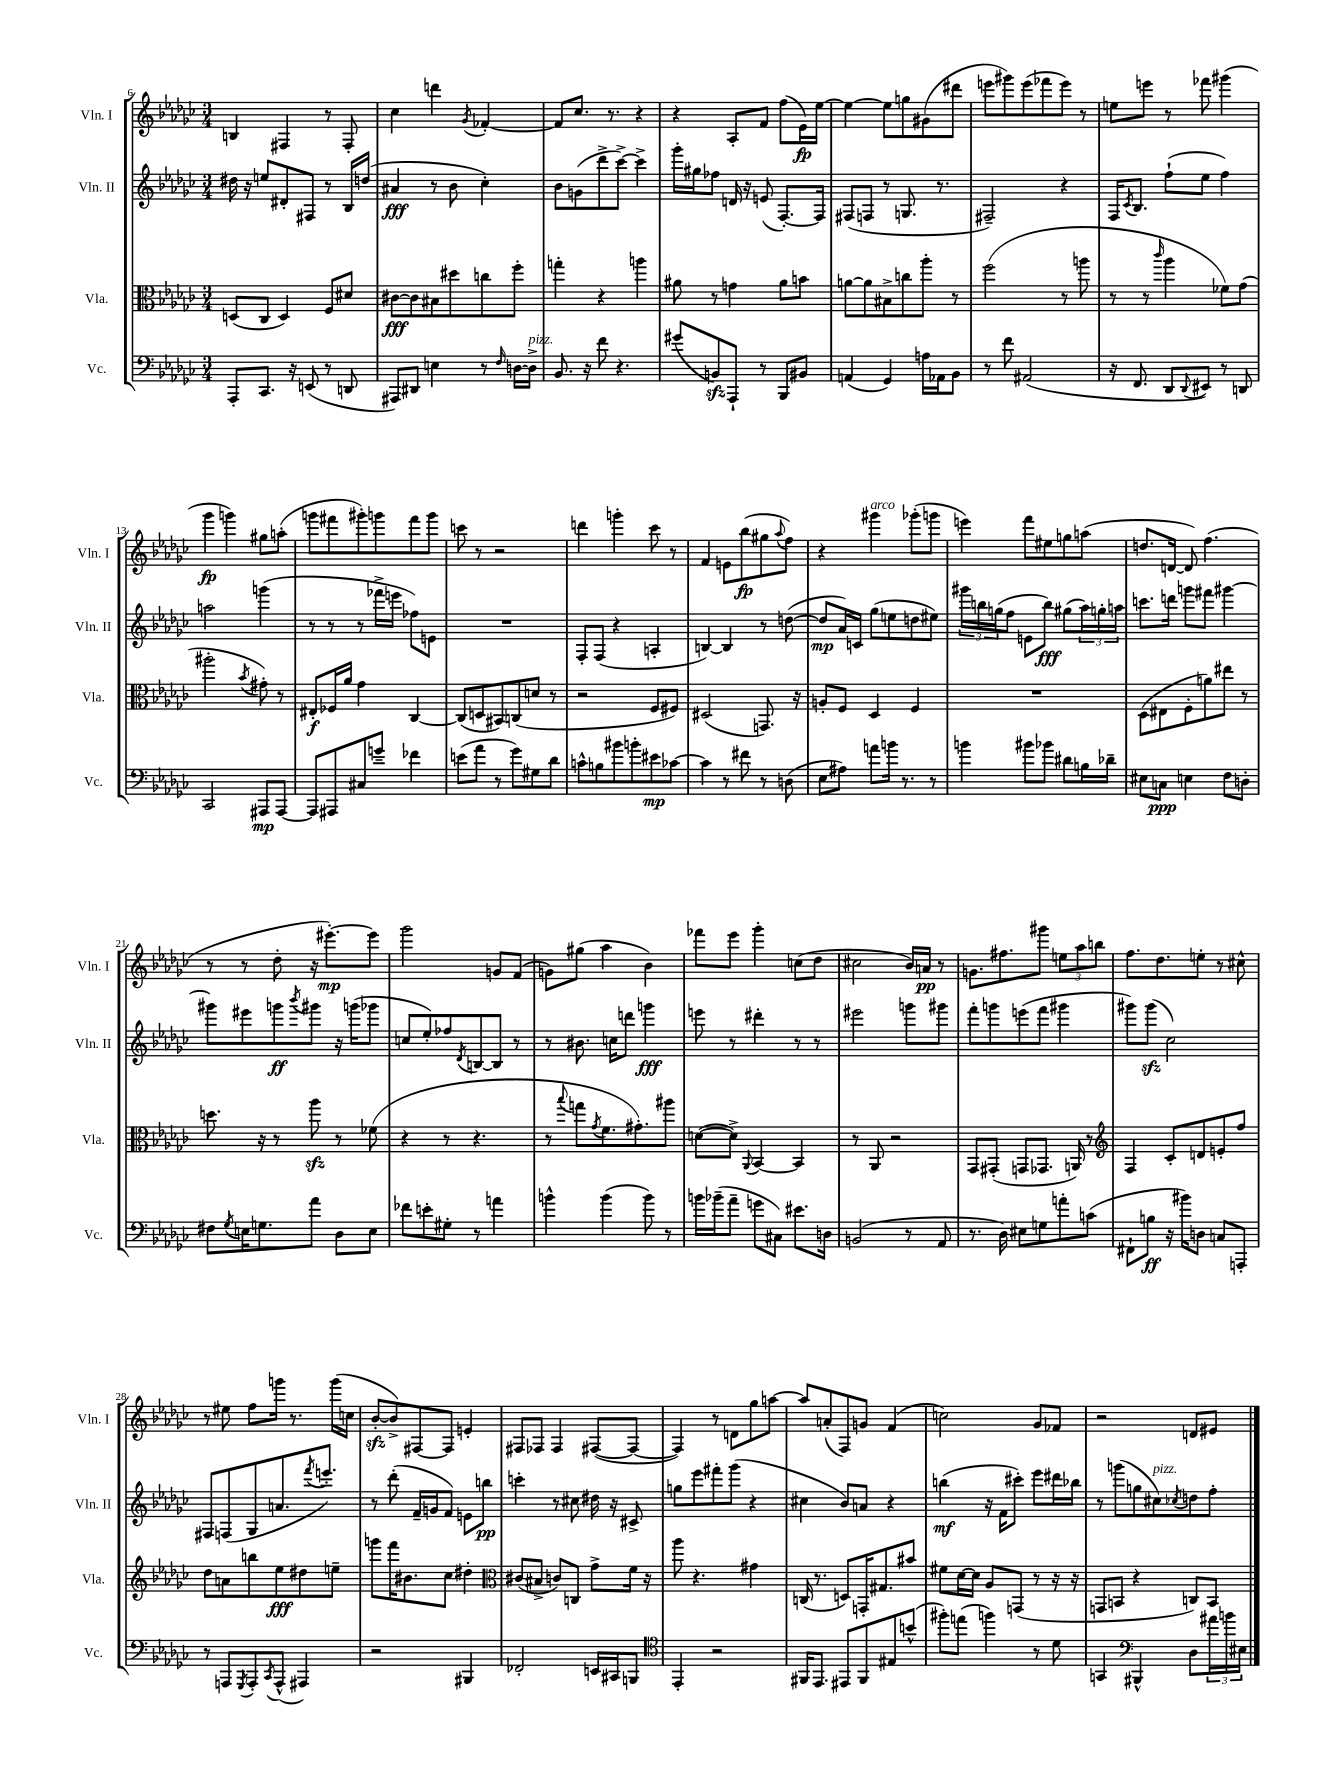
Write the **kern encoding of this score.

**kern	**dynam	**kern	**dynam	**kern	**dynam	**kern	**dynam
*part4	*part4	*part3	*part3	*part2	*part2	*part1	*part1
*staff4	*staff4	*staff3	*staff3	*staff2	*staff2	*staff1	*staff1
*I"Vc.	*	*I"Vla.	*	*I"Vln. II	*	*I"Vln. I	*
*I'Vc.	*	*I'Vla.	*	*I'Vln. II	*	*I'Vln. I	*
*clefF4	*	*clefC3	*	*clefG2	*	*clefG2	*
*k[b-e-a-d-g-c-]	*	*k[b-e-a-d-g-c-]	*	*k[b-e-a-d-g-c-]	*	*k[b-e-a-d-g-c-]	*
*M3/4	*	*M3/4	*	*M3/4	*	*M3/4	*
=6	=6	=6	=6	=6	=6	=6	=6
8AAA-'/L	.	(8Dn/L	.	16dd#X\	.	4Bn/	.
.	.	.	.	16r	.	.	.
8.CC-/J	.	8C-/J	.	8een/L	.	.	.
.	.	4D/)	.	8d#X'/	.	4F#X/	.
16r	.	.	.	.	.	.	.
(8EEn/	.	.	.	8F#X/J	.	.	.
8r	.	8F/L	.	8r	.	8r	.
8DDn/	.	8d#X/J	.	16B-/LL	.	8F#'/	.
.	.	.	.	(16ddn/JJ	.	.	.
=7	=7	=7	=7	=7	=7	=7	=7
8AAA#X/L)	.	[8c#X\L	fff	4a#X/	fff	4cc-\	.
8DD#X/J	.	8c#\]	.	.	.	.	.
4En\	.	8B#X\	.	8r	.	4dddn\	.
.	.	8dd#X\	.	8b-\	.	.	.
.	.	.	.	.	.	8qg-/	.
8r	.	8ccn\	.	4cc-'\)	.	[4f-X'/	.
16qqF/	.	.	.	.	.	.	.
[16Dn\LL	.	8ff'\J	.	.	.	.	.
!LO:TX:a:i:t=pizz.	!	!	!	!	!	!	!
16D^\JJ]	.	.	.	.	.	.	.
=8	=8	=8	=8	=8	=8	=8	=8
8.BB-/	.	4ggn'\	.	8b-\L	.	8f-/L]	.
.	.	.	.	(8gn\	.	8.cc-/J	.
16r	.	.	.	.	.	.	.
8f\	.	4r	.	8ddd-^\	.	.	.
.	.	.	.	.	.	8.r	.
4.r	.	.	.	[8ccc-^\J)	.	.	.
.	.	4aan\	.	4ccc-^\]	.	4r	.
=9	=9	=9	=9	=9	=9	=9	=9
(8g#X/L	.	8a#X\	.	16ggg-'\LL	.	4r	.
.	.	.	.	16gg#X\J	.	.	.
8BBnzz/)	.	8r	.	8ff-X\J	.	.	.
8AAA-`/J	.	4gn\	.	16dn/	.	8A-'/L	.
.	.	.	.	16r	.	.	.
8r	.	.	.	(8en/	.	8f/J	.
8BBB-/L	.	8a#\L	.	[8.F'/L)	.	(8ff\L	.
8BB#X/J	.	8bn\J	.	.	.	16e-\L)	fp
.	.	.	.	16F/Jk]	.	[16ee-\JJ	.
=10	=10	=10	=10	=10	=10	=10	=10
(4AAn/	.	[8an\L	.	(8F#X/L	.	4ee-\_	.
.	.	8a\]	.	8Fn/J	.	.	.
4GG-/)	.	8B#X^\	.	8r	.	8ee-\L]	.
.	.	8ccn\	.	8.Gn/	.	8ggn\	.
16An\LL	.	8aa-'\J	.	.	.	(8g#X\	.
16AA-X\J	.	.	.	8.r	.	.	.
8BB-\J	.	8r	.	.	.	8ddd#X\J	.
=11	=11	=11	=11	=11	=11	=11	=11
8r	.	(2ff\	.	2F#X~/)	.	8eeen\L	.
8f\	.	.	.	.	.	8ggg#X\)	.
(2AA#X/	.	.	.	.	.	(8eee\	.
.	.	.	.	.	.	8fff-X\	.
.	.	8r	.	4r	.	8eee\J)	.
.	.	8aan\	.	.	.	8r	.
=12	=12	=12	=12	=12	=12	=12	=12
16r	.	8r	.	16F/KL	.	8een\L	.
.	.	.	.	8qc-/	.	.	.
8.FF/	.	.	.	8.B-/J	.	.	.
.	.	8r	.	.	.	8eeen\J	.
.	.	16qqccc-/	.	.	.	.	.
8DD-/L	.	4aa-\	.	(8ff`\L	.	8r	.
8qqDD-/	.	.	.	.	.	.	.
8EE#X/J)	.	.	.	8ee-\J	.	8fff-X\	.
8r	.	8f-X\L)	.	4ff\)	.	(4ggg#X\	.
8DDn/	.	(8g-\J	.	.	.	.	.
!!LO:LB:g=z
=13	=13	=13	=13	=13	=13	=13	=13
2CC-/	.	2aa#X'\	.	2aan\	.	4ggg-\	fp
.	.	.	.	.	.	4gggn\)	.
.	.	8qb-/	.	.	.	.	.
8AAA#X/L	mp	8g#X'\)	.	(4gggn\	.	8gg#X\L	.
[8AAA#/J	.	8r	.	.	.	(8aan'\J	.
=14	=14	=14	=14	=14	=14	=14	=14
8AAA#/L]	.	8E#X'/L	f	8r	.	8gggn\L	.
8AAA#X/	.	16F-X/L	.	8r	.	8fff#X\	.
.	.	16a-/JJ	.	.	.	.	.
8C#X/	.	4g-\	.	8r	.	8ggg#X'\)	.
8gn~/J	.	.	.	16fff-X^\LL	.	8gggn\	.
.	.	.	.	16eeen\JJ	.	.	.
4f-X\	.	[4C-/	.	8ff-X\L)	.	8fff#\	.
.	.	.	.	8en\J	.	8ggg\J	.
=15	=15	=15	=15	=15	=15	=15	=15
(8en\L	.	(8C-/L]	.	2.r	.	8cccn\	.
8a-\J	.	8Dn/	.	.	.	8r	.
8r	.	8BB#X/)	.	.	.	2r	.
8g-\L)	.	(8Cn/	.	.	.	.	.
8G#X\	.	8dn/J	.	.	.	.	.
8d-\J	.	8r	.	.	.	.	.
=16	=16	=16	=16	=16	=16	=16	=16
8cn^^\L	.	2r	.	8F'/L	.	4dddn\	.
8Bn\	.	.	.	(8F/J	.	.	.
8b#X\	.	.	.	4r	.	4gggn'\	.
8bn'\	.	.	.	.	.	.	.
8e#X\	mp	8F/L	.	4An'/	.	8ccc-\	.
[8c-X\J	.	8F#X/J)	.	.	.	8r	.
=17	=17	=17	=17	=17	=17	=17	=17
4c-\]	.	(2D#X/	.	[4Bn/)	.	4f/	.
8r	.	.	.	4B/]	.	8en\L	.
8f#X\	.	.	.	.	.	(8bb-\	fp
8r	.	8.GGn/)	.	8r	.	8gg#X\	.
.	.	.	.	.	.	8qqaa-/	.
(8Dn\	.	.	.	([8ddn\	.	8ff\J)	.
.	.	16r	.	.	.	.	.
=18	=18	=18	=18	=18	=18	=18	=18
8E-\L	.	8An'/L	.	8dd/L]	mp	4r	.
8A#X\J)	.	8F/J	.	16a-/L)	.	.	.
.	.	.	.	16cn/JJ	.	.	.
!	!	!	!	!	!	!LO:TX:a:i:t=arco	!
8an\L	.	4D-/	.	(8gg-\L	.	4ggg#X\	.
16bn\Jk	.	.	.	8een\	.	.	.
8.r	.	.	.	.	.	.	.
.	.	4F/	.	8ddn\	.	(8ggg-X'\L	.
8r	.	.	.	8ee#X\J)	.	8gggn\J	.
=19	=19	=19	=19	=19	=19	=19	=19
4bn\	.	2.r	.	24ggg#X\LL	.	4eeen\)	.
.	.	.	.	24bbn\	.	.	.
.	.	.	.	(24ggn\J	.	.	.
.	.	.	.	8ff\J	.	.	.
8b#X\L	.	.	.	8en\L	.	8fff\L	.
8b-X\J	.	.	.	8bb\J)	fff	8ee#X\	.
8d#X\L	.	.	.	(8gg#X\L	.	8ggn\	.
16Bn\L	.	.	.	24aa-\L)	.	(8aan\J	.
.	.	.	.	24ggn'\	.	.	.
16d-X~\JJ	.	.	.	.	.	.	.
.	.	.	.	24aan\JJ	.	.	.
=20	=20	=20	=20	=20	=20	=20	=20
8E#X\L	.	(8D-\L	.	8.cccn\L	.	8.ddn/L	.
8Cn\J	ppp	8E#X\	.	.	.	.	.
.	.	.	.	16dddn\Jk	.	[16dn/Jk	.
4En\	.	8F'\	.	8gggn\L	.	8d/])	.
.	.	8an\)	.	8fff#X\J	.	(4.ff\	.
8F\L	.	8ee#X\J	.	[4ggg#X\	.	.	.
8Dn'\J	.	8r	.	.	.	.	.
!!LO:LB:g=z
=21	=21	=21	=21	=21	=21	=21	=21
8F#X\L	.	8.ddn\	.	8ggg#X\L]	.	8r	.
8qG-/	.	.	.	.	.	.	.
16En\K	.	.	.	8eee#X\	.	8r	.
8.Gn\	.	16r	.	.	.	.	.
.	.	8r	.	8gggn\	ff	8dd-'\	.
.	.	.	.	8qbbb-/	.	.	.
8a-\J	.	8aa-zz\	.	8ggg#X\J	.	16r	.
.	.	.	.	.	.	[8.eee#X'\L)	mp
8D-\L	.	8r	.	16r	.	.	.
.	.	.	.	(16gggn\KL	.	.	.
8E\J	.	(8f-X\	.	8ggg-X\J	.	8eee#\J]	.
=22	=22	=22	=22	=22	=22	=22	=22
8f-X\L	.	4r	.	8ccn/L	.	2ggg-\	.
8en'\	.	.	.	8ee-'/)	.	.	.
8G#X'\J	.	8r	.	8ff-X/	.	.	.
.	.	.	.	8qd-/	.	.	.
8r	.	4.r	.	[8Bn/	.	.	.
4an\	.	.	.	8B/J]	.	8gn/L	.
.	.	.	.	8r	.	(8f/J	.
=23	=23	=23	=23	=23	=23	=23	=23
4bn^^\	.	8r	.	8r	.	8gn\L)	.
.	.	8qqbb-/	.	.	.	.	.
.	.	8ggn\L	.	8.b#X\	.	(8gg#X\J	.
.	.	8qg-/	.	.	.	.	.
(4b\	.	8.f\	.	.	.	4aa-\	.
.	.	.	.	16ccn\KL	.	.	.
.	.	.	.	8dddn\J	.	.	.
.	.	8.g#X'\)	.	.	.	.	.
8b\)	.	.	.	4gggn\	fff	4b-\)	.
8r	.	8aa#X\J	.	.	.	.	.
=24	=24	=24	=24	=24	=24	=24	=24
16bn\LL	.	([8dn\L	.	8eeen\	.	8fff-X\L	.
(16b-X~\J	.	.	.	.	.	.	.
8a-~\J	.	8d^\J])	.	8r	.	8eee-\J	.
.	.	8qqAA-/	.	.	.	.	.
8gn\L	.	[4BB-/	.	4ddd#X'\	.	4ggg-'\	.
8C#X\J)	.	.	.	.	.	.	.
8.e#X\L	.	4BB-/]	.	8r	.	(8ccn\L	.
.	.	.	.	8r	.	8dd-\J	.
16Dn\Jk	.	.	.	.	.	.	.
=25	=25	=25	=25	=25	=25	=25	=25
(2BBn/	.	8r	.	2eee#X\	.	2cc#X\	.
.	.	8AA-/	.	.	.	.	.
.	.	2r	.	.	.	.	.
8r	.	.	.	8gggn\L	.	16b-/LL)	.
.	.	.	.	.	.	16an/JJ	pp
8AA-/	.	.	.	8ggg#X\J	.	8r	.
=26	=26	=26	=26	=26	=26	=26	=26
8.r	.	8GG-/L	.	8fff'\L	.	8.gn\L	.
.	.	(8GG#X'/J	.	8gggn\	.	.	.
16D-\)	.	.	.	.	.	8.ff#X\	.
8E#X\L	.	8GGn/L	.	(8eeen\	.	.	.
8Gn\	.	8.GG-X/J	.	8fff\J	.	8ggg#X\J	.
8an'\	.	.	.	4ggg#X\	.	12een\L	.
.	.	16AAn/)	.	.	.	.	.
.	.	.	.	.	.	12aa-\	.
(8cn\J	.	8r	.	.	.	.	.
.	.	.	.	.	.	12bbn\J	.
=27	=27	=27	=27	=27	=27	=27	=27
*	*	*clefG2	*	*	*	*	*
8FF#X`\L	.	4F/	.	8ggg#X\L)	.	8.ff\L	.
8Bn\J	ff	.	.	(8ggg#zz\J	.	.	.
.	.	.	.	.	.	8.dd-\	.
16r	.	8c-'/L	.	2cc-\)	.	.	.
16b#X\KL)	.	.	.	.	.	.	.
8Dn\J	.	8dn/	.	.	.	8een'\J	.
8Cn/L	.	8en'/	.	.	.	8r	.
8AAAn'/J	.	8ff/J	.	.	.	8cc#X^^\	.
!!LO:LB:g=z
=28	=28	=28	=28	=28	=28	=28	=28
8r	.	8dd-\L	.	8F#X/L	.	8r	.
8AAAn/L	.	8an\	.	(8Fn/	.	8ee#X\	.
8qGGG-/	.	.	.	.	.	.	.
8AAA'/	.	8bbn\	.	8G-/	.	8ff\L	.
8qCC-/	.	.	.	.	.	.	.
(8AAA^^/J	.	8ee-\	fff	8.an/	.	16gggn\Jk	.
.	.	.	.	.	.	8.r	.
4AAA#X/)	.	8dd#X\	.	.	.	.	.
.	.	.	.	8qfff/	.	.	.
.	.	.	.	8.eeen'/J)	.	.	.
.	.	8een~\J	.	.	.	(16ggg\LL	.
.	.	.	.	.	.	16ccn\JJ	.
=29	=29	=29	=29	=29	=29	=29	=29
2r	.	8gggn\L	.	8r	.	[8b-zz'/L	.
.	.	16fff\K	.	(8ddd-'\	.	8b-^/])	.
.	.	8.b#X\	.	.	.	.	.
.	.	.	.	16f~/LL	.	[8F#X/	.
.	.	.	.	16gn/J	.	.	.
.	.	8cc-\J	.	8f/J)	.	8F#/J]	.
4BBB#X/	.	4dd#X'\	.	8en\L	.	4en'/	.
.	.	.	.	8bbn\J	pp	.	.
=30	=30	=30	=30	=30	=30	=30	=30
*	*	*clefC3	*	*	*	*	*
2FF-X'/	.	(8c#X/L	.	4cccn'\	.	8F#X/L	.
.	.	8B#X^/J	.	.	.	8F-X/J	.
.	.	8cn/L)	.	8r	.	4F-/	.
.	.	8Cn/J	.	8cc#X\	.	.	.
16EEn/LL	.	8g-^\L	.	16dd#X\	.	([8F#X/L	.
16CC#X/J	.	.	.	16r	.	.	.
8BBBn/J	.	16f\Jk	.	8c#X^/	.	8F#/J_	.
.	.	16r	.	.	.	.	.
=31	=31	=31	=31	=31	=31	=31	=31
*clefC4	*	*	*	*	*	*	*
4EE-'/	.	8aa-\	.	8ggn\L	.	4F#/])	.
.	.	4.r	.	8eee-\	.	.	.
2r	.	.	.	8fff#X'\	.	8r	.
.	.	.	.	(8ggg-\J	.	8dn\L	.
.	.	4g#X\	.	4r	.	8gg-\	.
.	.	.	.	.	.	[8aan\J	.
=32	=32	=32	=32	=32	=32	=32	=32
16FF#X/KL	.	(16Cn/	.	4cc#X\	.	8aa/L]	.
8.EE-/J	.	8.r	.	.	.	.	.
.	.	.	.	.	.	(8an'/	.
8EE#X/L	.	8Dn/L)	.	8b-/L)	.	8F/)	.
8FF#/	.	16GGn'/K	.	8an/J	.	8gn/J	.
.	.	8.G#X/	.	.	.	.	.
8E#X/	.	.	.	4r	.	(4f/	.
(8bn^^/J	.	8b#X/J	.	.	.	.	.
=33	=33	=33	=33	=33	=33	=33	=33
8ff#X'\L)	.	8f#X\L	.	(4bbn\	mf	2ccn\)	.
(8een\J	.	[16d-\L	.	.	.	.	.
.	.	16d-\JJ]	.	.	.	.	.
4ffn\)	.	8A-/L	.	16r	.	.	.
.	.	.	.	16f\KL	.	.	.
.	.	(8GGn/J	.	8ccc#X'\J)	.	.	.
8r	.	8r	.	8eee-\L	.	8g-/L	.
8d-\	.	16r	.	16ddd#X\L	.	8f-X/J	.
.	.	16r	.	16bb-X\JJ	.	.	.
=34	=34	=34	=34	=34	=34	=34	=34
4GGn/	.	8GGn/L	.	8r	.	2r	.
.	.	8BBn/J	.	(8gggn\L	.	.	.
*clefF4	*	*	*	*	*	*	*
4BBB#X^^/	.	4r	.	8ggn\	.	.	.
!	!	!	!	!LO:TX:a:i:t=pizz.	!	!	!
.	.	.	.	8cc#X\)	.	.	.
.	.	.	.	8qcc-X/	.	.	.
8D-\L	.	8Cn/L)	.	8ddn\	.	8dn/L	.
24a#X\L	.	8BB/J	.	8ff'\J	.	8e#X/J	.
24bn\	.	.	.	.	.	.	.
24E#X\JJ	.	.	.	.	.	.	.
==	==	==	==	==	==	==	==
*-	*-	*-	*-	*-	*-	*-	*-
